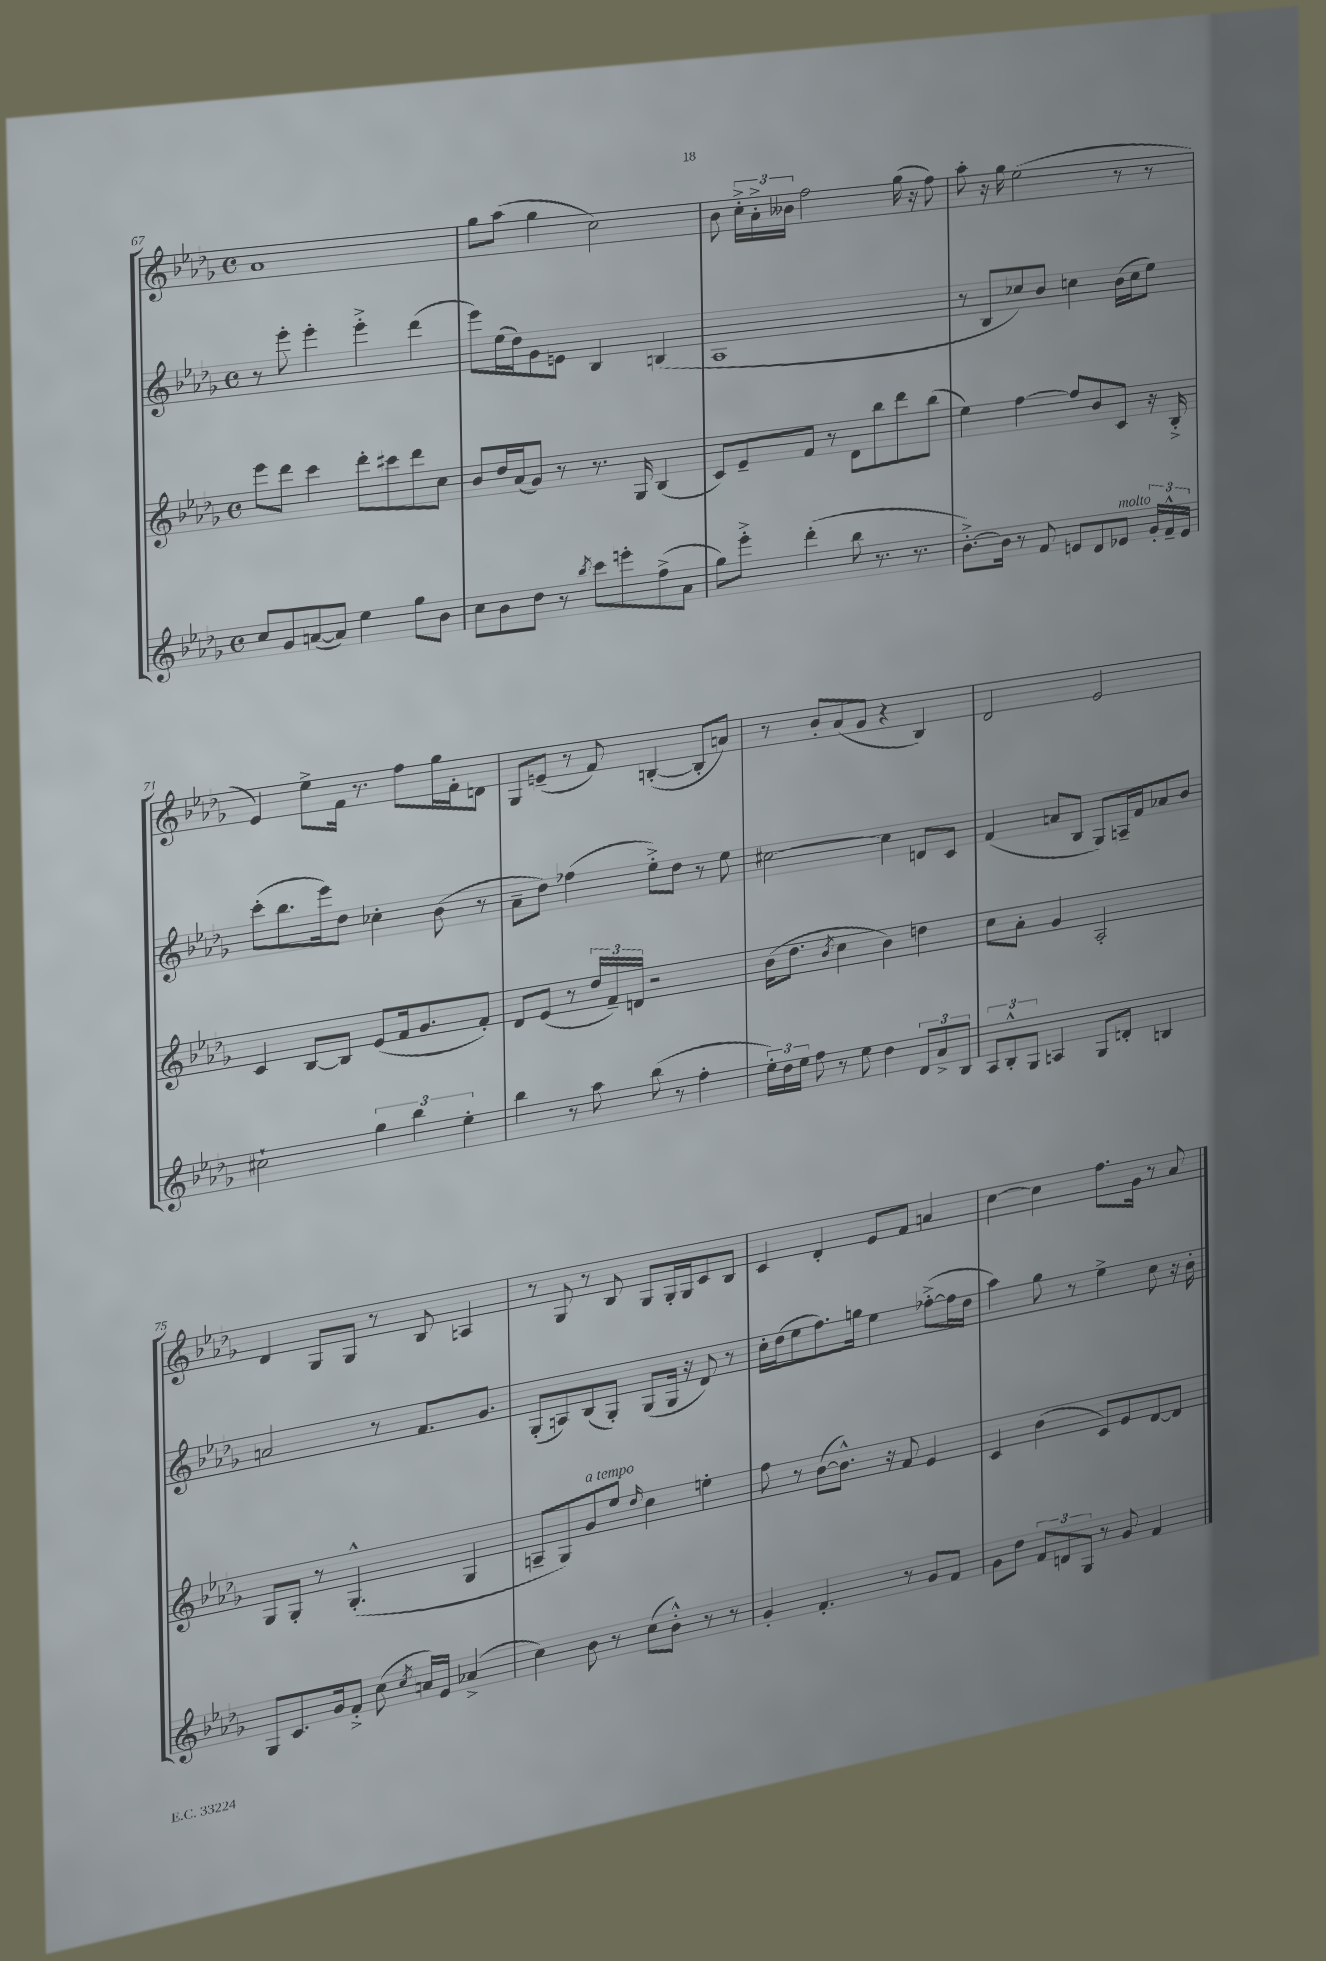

**kern	**kern	**kern	**kern
*part4	*part3	*part2	*part1
*staff4	*staff3	*staff2	*staff1
*clefG2	*clefG2	*clefG2	*clefG2
*k[b-e-a-d-g-]	*k[b-e-a-d-g-]	*k[b-e-a-d-g-]	*k[b-e-a-d-g-]
*M4/4	*M4/4	*M4/4	*M4/4
*met(c)	*met(c)	*met(c)	*met(c)
=67	=67	=67	=67
8cc/L	8eee-\L	8r	1a-
8g-/	8ddd-\J	8eee-'\	.
([8an/	4ccc\	4eee-'\	.
8a/J])	.	.	.
4ee-\	8ddd-'\L	4eee-'^\	.
.	8ccc#X\	.	.
8gg-\L	8ddd-\	(4ddd-\	.
8b-\J	8cc\J	.	.
=68	=68	=68	=68
8cc\L	8b-/L	8eee-\L)	8gg-\L
8b-\	16dd-/L	(16ee-\L	(8aa-\J
.	(16a-/J	16dd-\J)	.
8dd-\J	8g-/J)	8g-\	4gg-\
8r	8r	8en\J	.
8qbb-/	.	.	.
8ccc\L	8.r	4B-/	2cc\)
8eeen'\	.	.	.
.	16G-/	.	.
(8ff^\	(4B-/	(4Bn/	.
8a-\J	.	.	.
=69	=69	=69	=69
8gg-\L)	8c/L)	1A-	8b-\
8eee-'^\J	8e-~/	.	24cc'^\LL
.	.	.	24a-'^\
.	.	.	24b--X\JJ
(4ddd-'\	8f/J	.	2ff\
.	8r	.	.
8bb-\	8d-\L	.	.
8.r	8bb-\	.	.
.	8ddd-\	.	(16gg-\
8.r	.	.	16r
.	(8bb-\J	.	8ff\)
=70	=70	=70	=70
[8.b-'^\L)	4ee-\)	8r	8aa-'\
.	.	8B-/L	16r
16b-\Jk]	.	.	16gg-\
8r	[4ff\	8cc-X/)	(2ee-\
8f/	.	8b-/J	.
8en/L	8ff/L]	4ccn\	.
8d-/	8b-/	.	.
!LO:TX:a:i:t=molto	!	!	!
8e-X/J	8c/J	(16b-\LL	8r
.	.	16cc\J	.
24g-'/LL	16r	8ee-\J)	8r
24f~^^/	.	.	.
.	16B-'^/	.	.
24e-/JJ	.	.	.
!!LO:LB:g=z
=71	=71	=71	=71
2cc#X`\	4c/	(8ccc'\L	4e-/)
.	.	8.bb-\	.
.	[8B-/L	.	8ee-^\L
.	.	16eee-\k)	.
.	8B-/J]	8dd-\J	16f\Jk
.	.	.	8.r
6gg-\	(8e-/L	4cc-X'\	.
.	16f/k	.	8ff\L
6bb-\	.	.	.
.	8.g-/	.	.
.	.	(8b-\	16gg-\L
.	.	.	16f'\J
6ee-'\	.	.	.
.	8f'/J)	8r	8dn\J
=72	=72	=72	=72
4bb-\	8d-/L	8a-~\L	8G-/L
.	(8e-/J	8dd-\J)	(8en~/J
8r	8r	(4ff-X\	8r
8aa-\	24dd-/LL	.	8f/)
.	24f~/)	.	.
.	24dn/JJ	.	.
(8bb-\	2r	8ee-'^\L)	([4Bn'/
8r	.	8dd-\J	.
4ff'\	.	8r	8B'/L]
.	.	8ee-\	8an/J)
=73	=73	=73	=73
24ee-'\LL)	(16b-\KL	[2cc#X\	8r
24dd-\	.	.	.
.	8.dd-\J	.	.
24ee-\JJ	.	.	.
8ff\	.	.	8b-'/L
.	8qb-/	.	.
8r	4cc\	.	(8a-/
8ee-\	.	.	8g-/J
4dd-\	4b-\)	4cc#\]	4r
12d-/L	4ddn\	8dn/L	4B-/)
12a-^/	.	.	.
.	.	8c/J	.
12B-/J	.	.	.
=74	=74	=74	=74
12A-/L	8cc\L	(4f/	2d-/
12B-'^^/	.	.	.
.	8a-'\J	.	.
12G-/J	.	.	.
4An/	4g-/	8an/L	.
.	.	8B-/J	.
8G-/L	2A-'/	8G-/L)	2e-/
8dn'/J	.	16An~/L	.
.	.	16f/J	.
4Bn/	.	8a-X/	.
.	.	8b-/J	.
!!LO:LB:g=z
=75	=75	=75	=75
8G-/L	8G-/L	2an/	4d-/
8.c/	8G-'/J	.	.
.	8r	.	8G-/L
16g-/k	.	.	.
8f'^/J	(4.G-'^^/	.	8G-/J
(8cc\	.	8r	8r
8qcc/	.	.	.
16an/LL)	.	8.f/L	8B-/
16e-/JJ	.	.	.
(4a-X^/	4G-/	.	4An/
.	.	8.g-/J	.
=76	=76	=76	=76
4cc\)	8An~/L	(8G-'/L	8r
.	8G-/)	8An/)	8G-/
!	!LO:TX:a:i:t=a tempo	!	!
8b-\	8g-/	(8B-/	8r
8r	8ee-/J	8G-'/J)	8B-/
.	16qqdd-/	.	.
(8cc\L	4cc\	(8G-/L	8G-/L
8b-'^^\J)	.	16G-/Jk	16G-'/L
.	.	16r	16G-/J
8r	4een'\	8d-/)	8c/
8r	.	8r	8B-/J
=77	=77	=77	=77
4g-'/	8ff\	16cc'\LL	4c/
.	.	(16dd-\J	.
.	8r	8ee-\	.
4.f'/	([8b-\L	8.ff\)	4d-'/
.	8.b-^^\J])	.	.
.	.	16ggn\Jk	.
.	.	4ee-\	8e-/L
.	16r	.	.
8r	8f/	.	8f/J
8g-/L	4e-/	([8ff-X'^\L	4an/
8f/J	.	16ff-\L]	.
.	.	16dd-\JJ	.
=78	=78	=78	=78
8g-\L	4c/	4aa-\)	[4cc\
8dd-\J	.	.	.
12f/L	(4b-\	8gg-\	4cc\]
12dn/	.	.	.
.	.	8r	.
12G-/J	.	.	.
8r	8c/L)	4ee-^\	8.ff\L
8g-/	8e-/	.	.
.	.	.	16g-\Jk
4f/	[8d-/	8cc\	8r
.	8d-/J]	16r	8a-/
.	.	16b-'\	.
==	==	==	==
*-	*-	*-	*-
